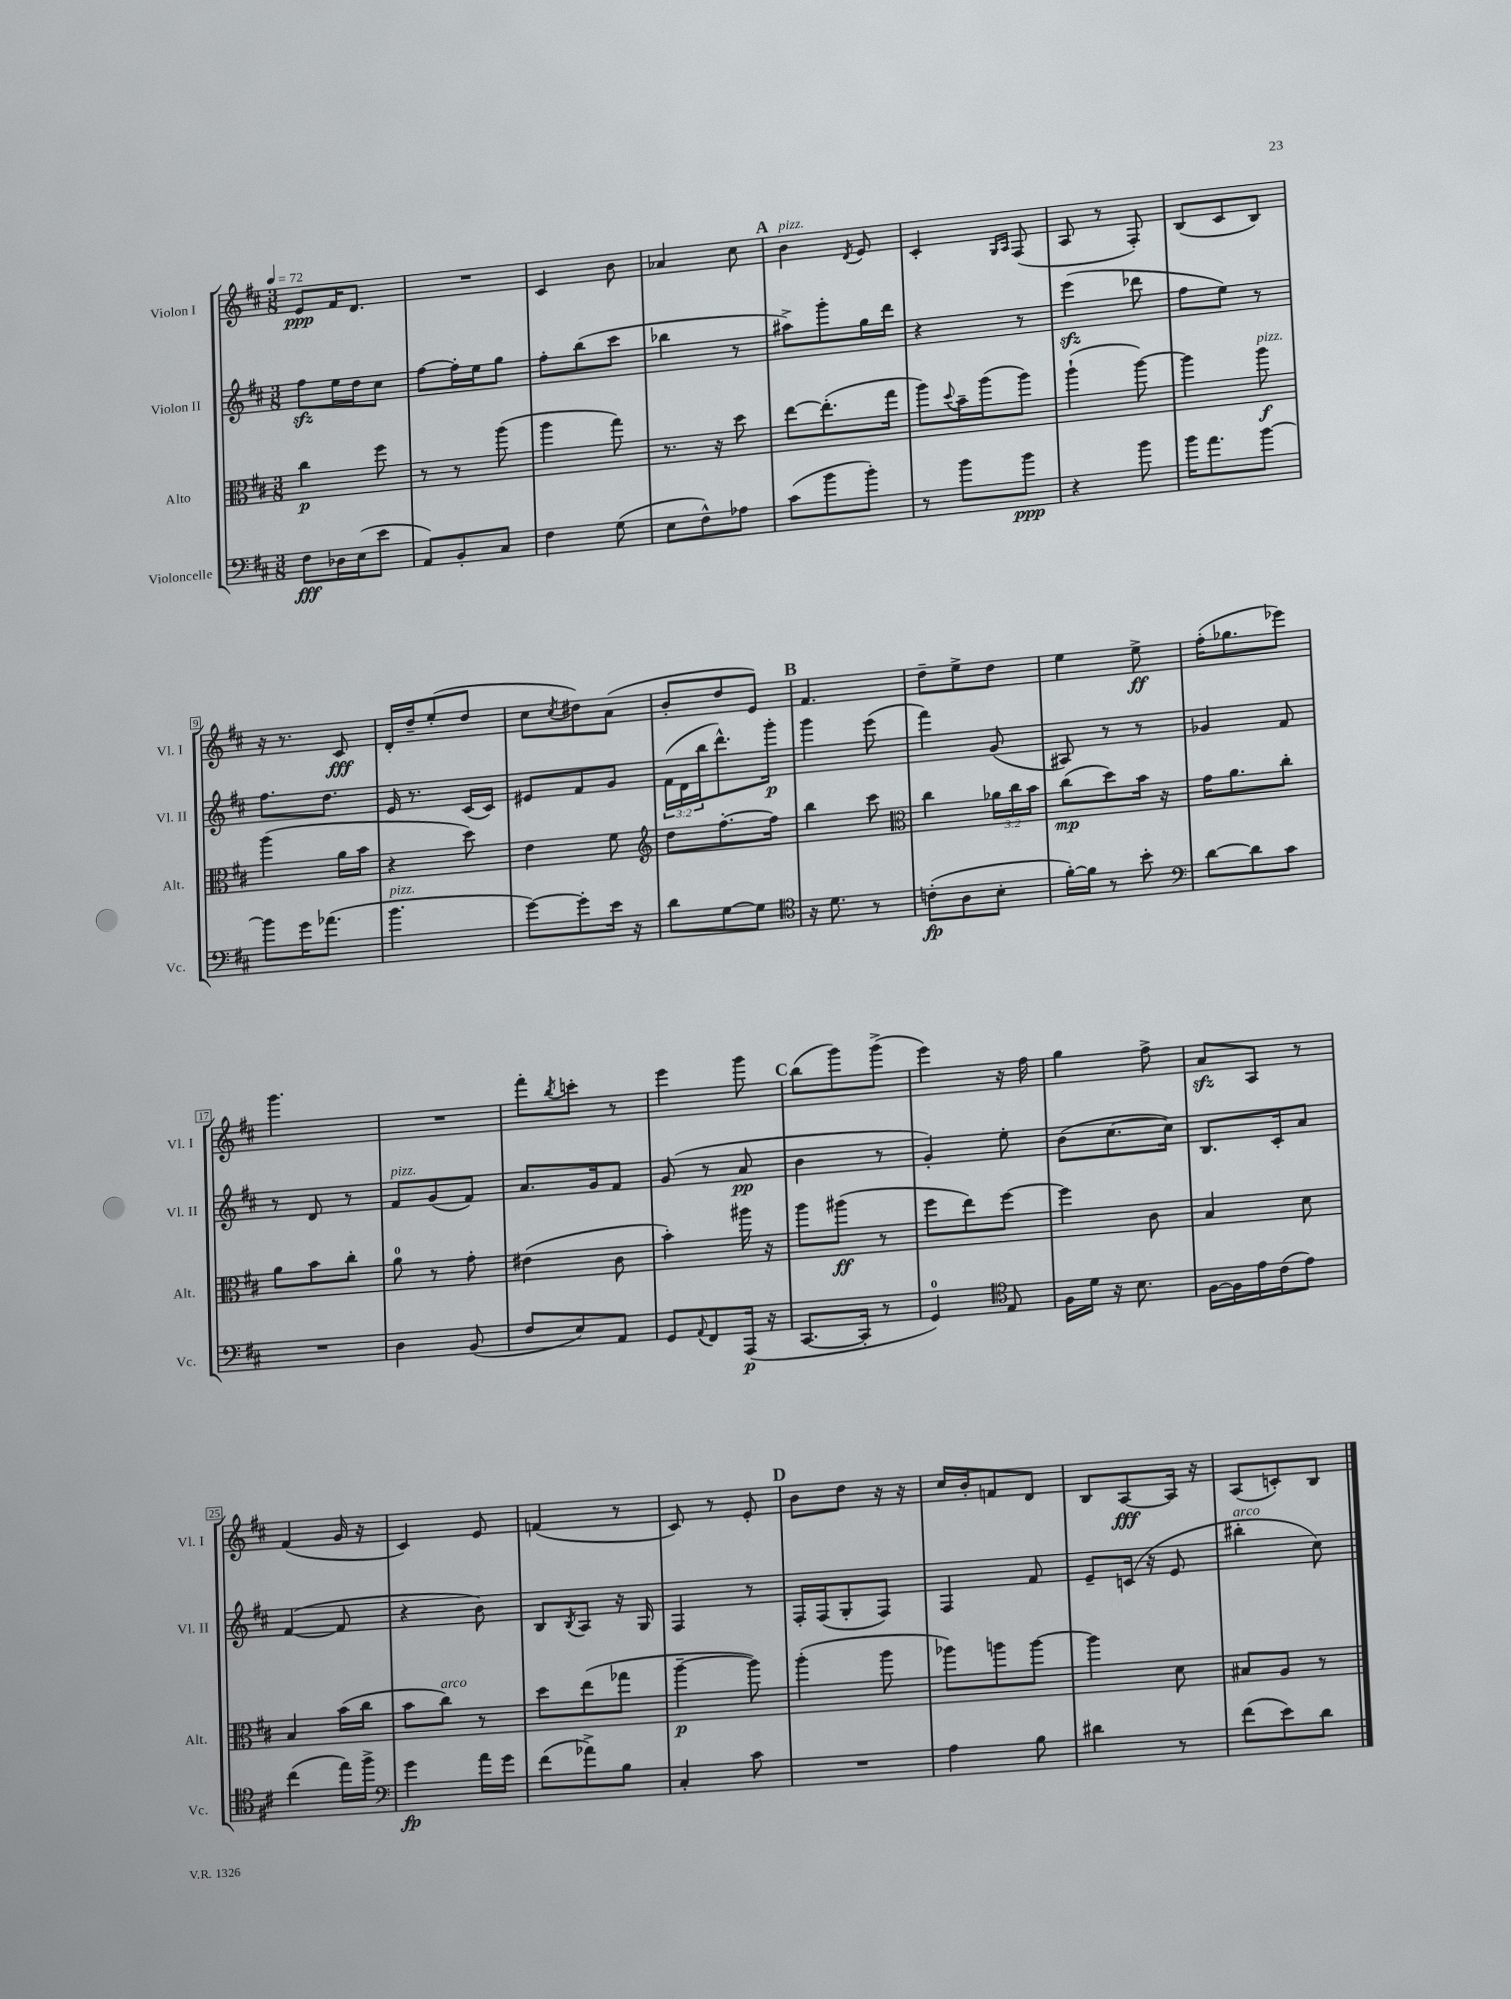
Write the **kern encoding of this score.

**kern	**dynam	**kern	**dynam	**kern	**dynam	**kern	**dynam
*part4	*part4	*part3	*part3	*part2	*part2	*part1	*part1
*staff4	*staff4	*staff3	*staff3	*staff2	*staff2	*staff1	*staff1
*I"Violoncelle	*	*I"Alto	*	*I"Violon II	*	*I"Violon I	*
*I'Vc.	*	*I'Alt.	*	*I'Vl. II	*	*I'Vl. I	*
*clefF4	*	*clefC3	*	*clefG2	*	*clefG2	*
*k[f#c#]	*	*k[f#c#]	*	*k[f#c#]	*	*k[f#c#]	*
*M3/8	*	*M3/8	*	*M3/8	*	*M3/8	*
*MM72	*	*MM72	*	*MM72	*	*MM72	*
=1	=1	=1	=1	=1	=1	=1	=1
8F#\L	fff	4cc#\	p	8ff#zz\L	.	8e/L	ppp
16D-X\L	.	.	.	16ee\L	.	16f#/K	.
(16E\J	.	.	.	16dd\J	.	8.d/J	.
8e\J	.	8ff#\	.	8cc#\J	.	.	.
=2	=2	=2	=2	=2	=2	=2	=2
8AA/L)	.	8r	.	[8ff#\L	.	4.r	.
8BB'/	.	8r	.	16ff#'\L]	.	.	.
.	.	.	.	16ee\J	.	.	.
8C#/J	.	(8aa\	.	8gg\J	.	.	.
=3	=3	=3	=3	=3	=3	=3	=3
4F#\	.	4aa\	.	8ff#'\L	.	4c#/	.
.	.	.	.	(8bb\	.	.	.
(8G\	.	8gg\)	.	8ccc#\J	.	8b\	.
=4	=4	=4	=4	=4	=4	=4	=4
8E\L	.	8.r	.	4bb-X\	.	4a-X/	.
8F#^^\)	.	.	.	.	.	.	.
.	.	16r	.	.	.	.	.
8A-X\J	.	8dd\	.	8r	.	8cc#\	.
!!LO:REH:place=s1:t=A
=5	=5	=5	=5	=5	=5	=5	=5
!	!	!	!	!	!	!LO:TX:a:i:t=pizz.	!
(8c#\L	.	[8ee\L	.	8aa#X^\L)	.	4b\	.
8b\	.	(8.ee'\]	.	8ggg'\	.	.	.
.	.	.	.	.	.	8qd/	.
8b'\J)	.	.	.	16gg\L	.	8e/	.
.	.	16gg\Jk	.	16ddd\JJ	.	.	.
=6	=6	=6	=6	=6	=6	=6	=6
8r	.	8aa\L)	.	4r	.	4c#'/	.
.	.	8qqdd/	.	.	.	.	.
8b\L	.	16b~\L	.	.	.	.	.
.	.	(16aa\J	.	.	.	.	.
.	.	.	.	.	.	16qqG/LL	.
.	.	.	.	.	.	16qqA/JJ	.
8b\J	ppp	8aa\J)	.	8r	.	(8F#/	.
=7	=7	=7	=7	=7	=7	=7	=7
4r	.	(4aa`\	.	(4eeezz\	.	8A/	.
.	.	.	.	.	.	8r	.
8b\	.	[8aa\)	.	8ddd-X\	.	8F#'/)	.
=8	=8	=8	=8	=8	=8	=8	=8
16b\KL	.	4aa\]	.	8ff#\L	.	(8B/L	.
8.a\	.	.	.	.	.	.	.
.	.	.	.	8ee\J)	.	8c#/	.
!	!	!LO:TX:a:i:t=pizz.	!	!	!	!	!
[8b\J	.	8aa\	f	8r	.	8B/J)	.
!!LO:LB:g=z
=9	=9	=9	=9	=9	=9	=9	=9
8b\L]	.	(4aa\	.	8.ff#\L	.	16r	.
.	.	.	.	.	.	8.r	.
16g\K	.	.	.	.	.	.	.
(8.a-X\J	.	.	.	8.dd\J	.	.	.
.	.	16a\LL	.	.	.	8c#/	fff
.	.	16b\JJ	.	.	.	.	.
=10	=10	=10	=10	=10	=10	=10	=10
!LO:TX:a:i:t=pizz.	!	!	!	!	!	!	!
4.b\	.	4r	.	16e/	.	16d'/LL	.
.	.	.	.	8.r	.	16dd~/J	.
.	.	.	.	.	.	(8ee'/	.
.	.	8dd\)	.	(16c#/LL	.	8dd/J	.
.	.	.	.	16c#/JJ)	.	.	.
=11	=11	=11	=11	=11	=11	=11	=11
[8g\L)	.	4e\	.	8e#X/L	.	8cc#\L	.
.	.	.	.	.	.	8qcc#/	.
8g'\]	.	.	.	8f#/	.	8dd#X\)	.
16e\Jk	.	8f#\	.	8g/J	.	(8a\J	.
16r	.	.	.	.	.	.	.
=12	=12	=12	=12	=12	=12	=12	=12
*	*	*clefG2	*	*	*	*	*
8d\L	.	8dd\L	.	(24f#\LL	.	8b'/L	.
.	.	.	.	24d\	.	.	.
.	.	.	.	24bb\J	.	.	.
[8G\	.	[8.ff#'\	.	8.ddd^^\)	.	8dd/	.
8G\J]	.	.	.	.	.	8e/J)	.
.	.	16ff#\Jk]	.	16ggg'\Jk	p	.	.
!!LO:REH:place=s1:t=B
=13	=13	=13	=13	=13	=13	=13	=13
*clefC4	*	*	*	*	*	*	*
16r	.	4bb\	.	4ggg\	.	4.f#/	.
8.d\	.	.	.	.	.	.	.
8r	.	8ccc#\	.	(8eee\	.	.	.
=14	=14	=14	=14	=14	=14	=14	=14
*	*	*clefC3	*	*	*	*	*
(8cn'\L	fp	4cc#\	.	4fff#\)	.	8dd~\L	.
8A\	.	.	.	.	.	8ee^\	.
8B'\J	.	24a-X\LL	.	(8g/	.	8dd\J	.
.	.	24cc#\	.	.	.	.	.
.	.	24b\JJ	.	.	.	.	.
=15	=15	=15	=15	=15	=15	=15	=15
[16f#'\LL)	.	(8cc#\L	mp	8A#X/)	.	4ee\	.
16f#\JJ]	.	.	.	.	.	.	.
8r	.	8dd\)	.	8r	.	.	.
8b'\	.	16b\Jk	.	8r	.	8ee^\	ff
.	.	16r	.	.	.	.	.
=16	=16	=16	=16	=16	=16	=16	=16
*clefF4	*	*	*	*	*	*	*
[8d\L	.	16g\KL	.	4g-X/	.	(16ff#'\KL	.
.	.	8.a\	.	.	.	8.gg-X\	.
8d\]	.	.	.	.	.	.	.
8c#\J	.	8cc#'\J	.	8f#/	.	8eee-X\J)	.
!!LO:LB:g=z
=17	=17	=17	=17	=17	=17	=17	=17
4.r	.	8a\L	.	8r	.	4.ggg\	.
.	.	8b\	.	8d/	.	.	.
.	.	8cc#'\J	.	8r	.	.	.
=18	=18	=18	=18	=18	=18	=18	=18
!	!	!	!	!LO:TX:a:i:t=pizz.	!	!	!
4D\	.	8a\	.	8f#/L	.	4.r	.
.	.	8r	.	(8g/	.	.	.
(8BB/	.	8g'\	.	8f#/J)	.	.	.
=19	=19	=19	=19	=19	=19	=19	=19
8F#/L	.	(4e#X\	.	8.a/L	.	8fff#'\L	.
.	.	.	.	.	.	8qbb/	.
8E/)	.	.	.	.	.	8cccn'\J	.
.	.	.	.	16g/k	.	.	.
8AA/J	.	8c#\	.	8f#/J	.	8r	.
=20	=20	=20	=20	=20	=20	=20	=20
8GG/L	.	4b'\)	.	(8g/	.	4eee\	.
8qqAA/	.	.	.	.	.	.	.
8FF#/	.	.	.	8r	.	.	.
(16AAA/Jk	p	16aa#X\	.	8a/	pp	8ggg\	.
16r	.	16r	.	.	.	.	.
!!LO:REH:place=s1:t=C
=21	=21	=21	=21	=21	=21	=21	=21
[8.CC#/L	.	8aa\L	.	4b\	.	(8bb\L	.
.	.	(8aa#X\J	ff	.	.	8ggg\)	.
16CC#'/Jk]	.	.	.	.	.	.	.
8r	.	8r	.	8r	.	(8ggg^\J	.
=22	=22	=22	=22	=22	=22	=22	=22
4GG/)	.	8ff#\L	.	4g'/)	.	4eee\)	.
.	.	8ee\)	.	.	.	.	.
*clefC4	*	*	*	*	*	*	*
8E/	.	[8ff#\J	.	8ee'\	.	16r	.
.	.	.	.	.	.	16ff#\	.
=23	=23	=23	=23	=23	=23	=23	=23
16F#\LL	.	4ff#\]	.	(8b\L	.	4gg\	.
16d\JJ	.	.	.	.	.	.	.
16r	.	.	.	[8.cc#\	.	.	.
8.B\	.	.	.	.	.	.	.
.	.	8c#\	.	.	.	8ff#^\	.
.	.	.	.	16cc#\Jk])	.	.	.
=24	=24	=24	=24	=24	=24	=24	=24
[16F#\LL	.	4B/	.	8.B/L	.	8azz/L	.
16F#\]	.	.	.	.	.	.	.
16e\	.	.	.	.	.	8A/J	.
(16c#\J	.	.	.	16c#'/k	.	.	.
8e\J)	.	8d\	.	8a/J	.	8r	.
!!LO:LB:g=z
=25	=25	=25	=25	=25	=25	=25	=25
(4cc#\	.	4B/	.	([4f#/	.	(4f#/	.
16ee\LL)	.	(16b\LL	.	8f#/]	.	16g/	.
16ff#^\JJ	.	16cc#\JJ	.	.	.	16r	.
=26	=26	=26	=26	=26	=26	=26	=26
*clefF4	*	*	*	*	*	*	*
4g\	fp	8b\L	.	4r	.	4c#/)	.
!	!	!LO:TX:a:i:t=arco	!	!	!	!	!
.	.	8cc#\J)	.	.	.	.	.
16a\LL	.	8r	.	8b\)	.	8e/	.
16g\JJ	.	.	.	.	.	.	.
=27	=27	=27	=27	=27	=27	=27	=27
(8f#\L	.	8dd\L	.	8B/L	.	(4fn/	.
.	.	.	.	8qB/	.	.	.
8a-X^\)	.	(8ee\	.	8A/J	.	.	.
8B\J	.	8gg-X\J	.	16r	.	8r	.
.	.	.	.	16G/	.	.	.
=28	=28	=28	=28	=28	=28	=28	=28
4C#'/	.	[4aa~\	p	4F#/	.	8c#/)	.
.	.	.	.	.	.	8r	.
8c#\	.	8aa\])	.	8r	.	8e'/	.
!!LO:REH:place=s1:t=D
=29	=29	=29	=29	=29	=29	=29	=29
4.r	.	(4aa'\	.	16F#'/LL	.	8b\L	.
.	.	.	.	(16F#/J	.	.	.
.	.	.	.	8G'/	.	8dd\J	.
.	.	8aa\	.	8F#/J)	.	16r	.
.	.	.	.	.	.	16r	.
=30	=30	=30	=30	=30	=30	=30	=30
4A\	.	8aa-X\L)	.	4F#/	.	16cc#/LL	.
.	.	.	.	.	.	16b'/J	.
.	.	8aan\	.	.	.	8fn/	.
8B\	.	[8aa\J	.	8f#/	.	8d/J	.
=31	=31	=31	=31	=31	=31	=31	=31
4d#X\	.	4aa\]	.	8e~/L	.	8B/L	.
.	.	.	.	(16cn/Jk	.	[8A/	fff
.	.	.	.	16r	.	.	.
8r	.	8d\	.	8e/	.	16A/Jk]	.
.	.	.	.	.	.	16r	.
=32	=32	=32	=32	=32	=32	=32	=32
!	!	!	!	!LO:TX:a:i:t=arco	!	!	!
(8f#\L	.	8B#X/L	.	4bb#X'\	.	(8A/L	.
8e\)	.	8A/J	.	.	.	8cn'/)	.
8d\J	.	8r	.	8cc#\)	.	8B/J	.
==	==	==	==	==	==	==	==
*-	*-	*-	*-	*-	*-	*-	*-
